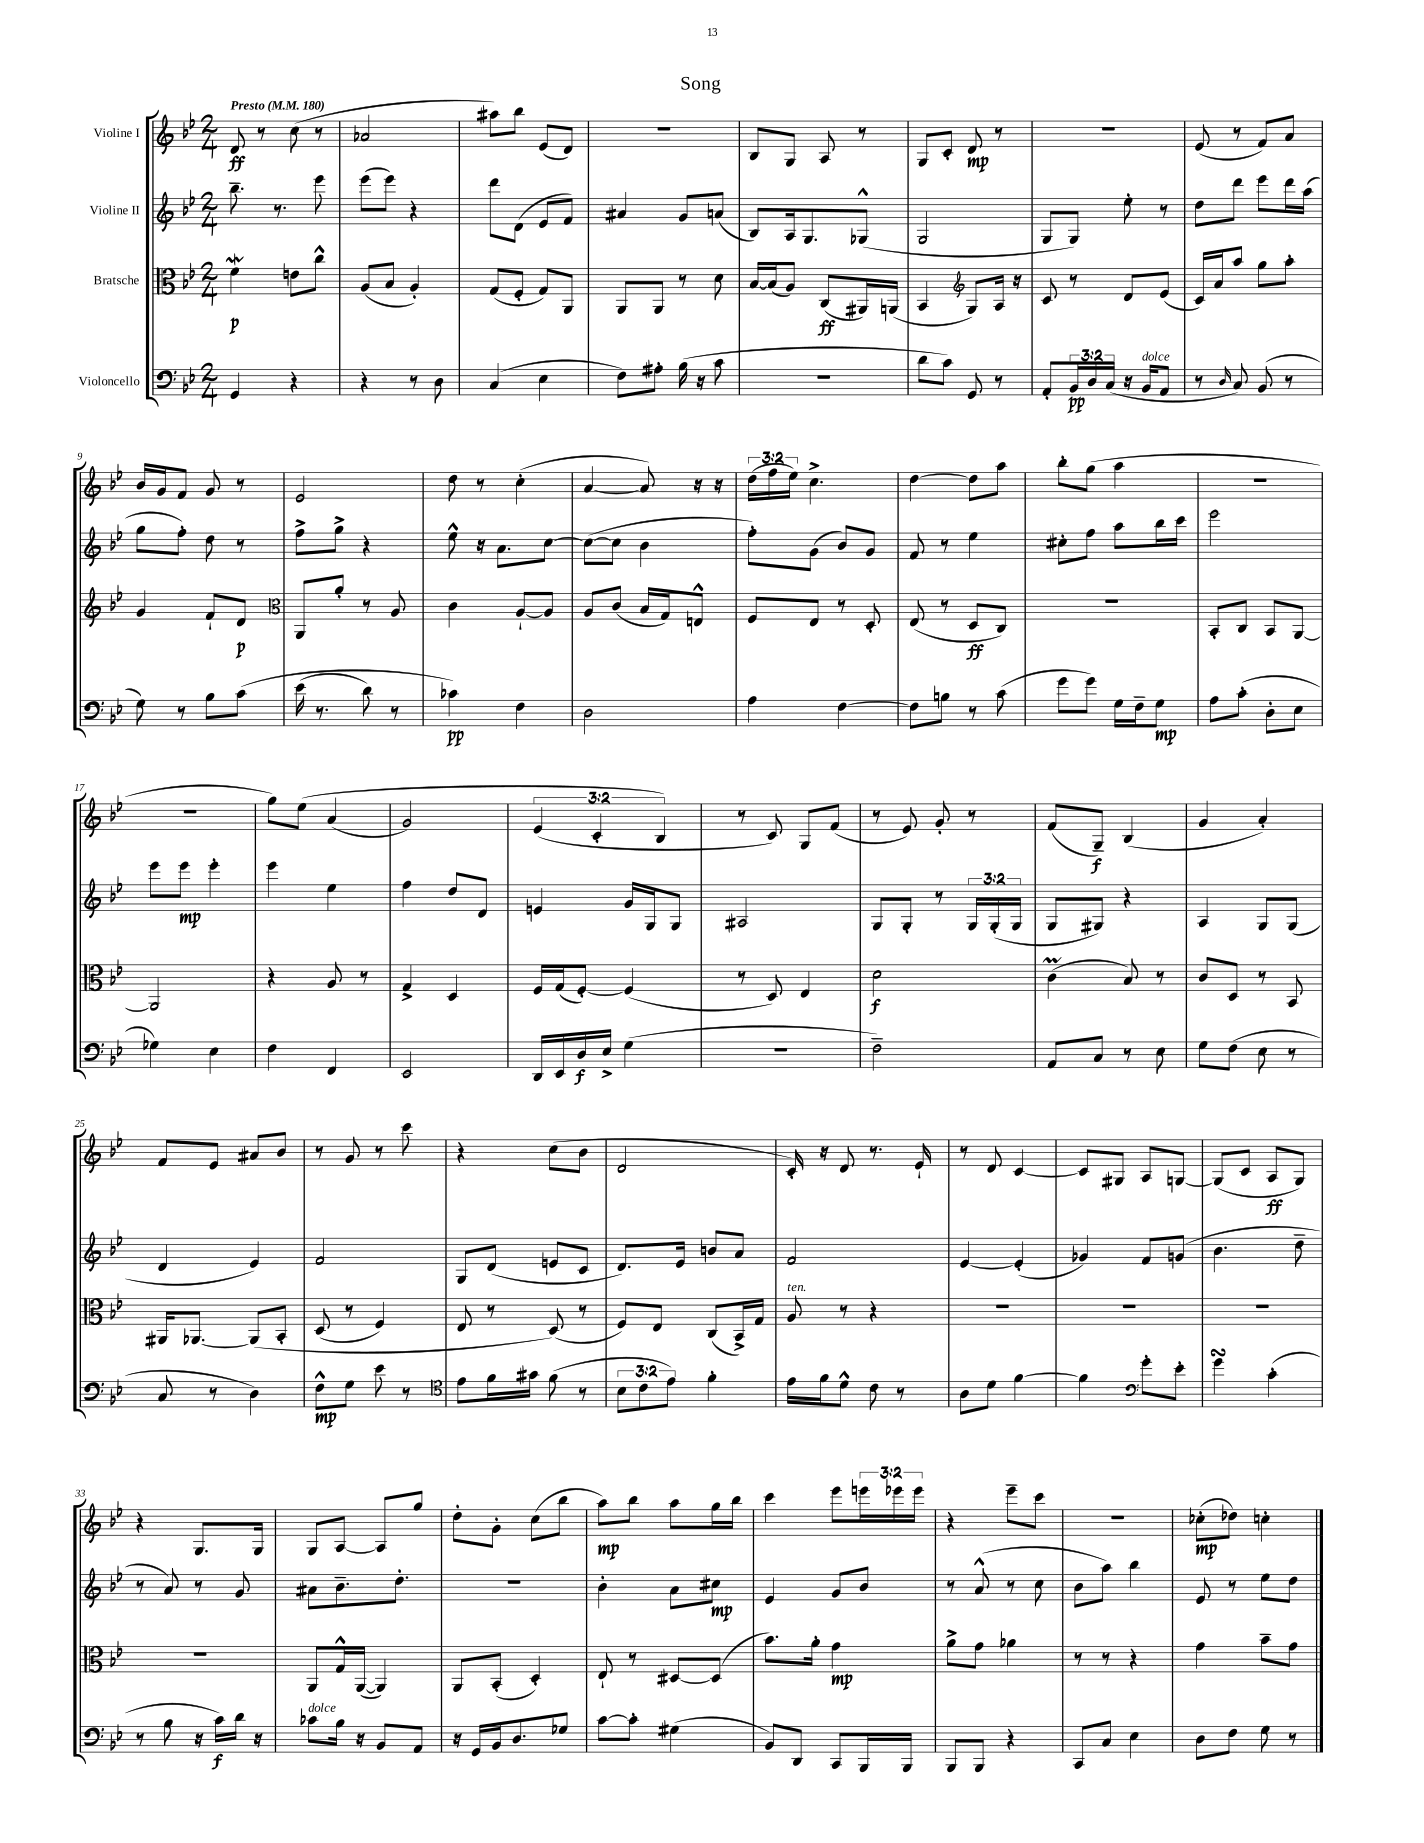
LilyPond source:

\header { title = "Song" }
<<
\new StaffGroup <<
\new Staff = "s0" \with { instrumentName = "Violine I" } {
    \clef treble \key bes \major \numericTimeSignature \time 2/4 \override Staff.TupletNumber.text = #tuplet-number::calc-fraction-text \tempo "Presto" 4 = 180
    d'8\ff r8 c''8( r8 |
    aes'2 |
    ais''8) bes''8 ees'8( d'8) |
    R2 |
    bes8 g8 a8 r8 |
    g8 c'8-. d'8\mp r8 |
    R2 |
    ees'8( r8 f'8) a'8 |
    bes'16 g'16 f'8 g'8 r8 |
    ees'2 |
    d''8 r8 c''4-.( |
    a'4~ a'8) r16 r16 |
    \tuplet 3/2 { d''16( f''16 ees''16) } c''4.-> |
    d''4~ d''8 a''8 |
    bes''8-. g''8( a''4 |
    R2 |
    R2 |
    g''8) ees''8\( a'4( |
    g'2) |
    \tuplet 3/2 { ees'4( c'4-. bes4\) } |
    r8 c'8) g8 f'8( |
    r8 ees'8) g'8-. r8 |
    f'8( g8--\f) bes4( |
    g'4 a'4-.) |
    f'8 ees'8 ais'8 bes'8 |
    r8 g'8 r8 c'''8 |
    r4 c''8( bes'8 |
    d'2 |
    c'16-.) r16 d'8 r8. ees'16-! |
    r8 d'8 c'4~ |
    c'8 gis8 a8 g8~ |
    g8( c'8 a8\ff g8) |
    r4 g8. g16 |
    g8 a8~ a8 g''8 |
    d''8-. g'8-. c''8( bes''8 |
    a''8\mp) bes''8 a''8 g''16 bes''16 |
    c'''4 ees'''8 \tuplet 3/2 { e'''16 ees'''16 ees'''16 } |
    r4 ees'''8-- c'''8 |
    R2 |
    ces''8-.\mp( des''8) c''4-. \bar "|." |
}
\new Staff = "s1" \with { instrumentName = "Violine II" } {
    \clef treble \key bes \major \numericTimeSignature \time 2/4 \override Staff.TupletNumber.text = #tuplet-number::calc-fraction-text
    bes''8.-- r8. ees'''8 |
    ees'''8( ees'''8) r4 |
    d'''8 d'8( ees'8 f'8) |
    ais'4 g'8 a'8( |
    bes8) a16 g8. ges8-^( |
    g2 |
    g8 g8) ees''8-. r8 |
    d''8 d'''8 ees'''8 d'''16 a''16( |
    g''8 f''8-.) d''8 r8 |
    f''8-> g''8-> r4 |
    ees''8-^ r16 a'8. c''8~ |
    c''8~( c''8 bes'4 |
    f''8-.) g'8( bes'8) g'8 |
    f'8 r8 ees''4 |
    cis''8-. f''8 a''8 bes''16 c'''16 |
    ees'''2 |
    ees'''8 ees'''8\mp ees'''4-. |
    ees'''4 ees''4 |
    f''4 d''8 d'8 |
    e'4 g'16 g16 g8 |
    ais2 |
    g8 g8-. r8 \tuplet 3/2 { g16 g16-.( g16 } |
    g8 gis8) r4 |
    a4 g8 g8( |
    d'4 ees'4) |
    f'2 |
    g8 d'8( e'8 c'8 |
    d'8.) ees'16 b'8 a'8 |
    f'2 |
    ees'4~ ees'4-.( |
    ges'4) f'8 g'8( |
    bes'4. d''8-- |
    r8 a'8) r8 g'8 |
    ais'8 bes'8.-- d''8.-. |
    R2 |
    bes'4-. a'8 cis''8\mp |
    ees'4 g'8 bes'8 |
    r8 a'8-^( r8 c''8 |
    bes'8 a''8) bes''4 |
    ees'8 r8 ees''8 d''8 \bar "|." |
}
\new Staff = "s2" \with { instrumentName = "Bratsche" } {
    \clef alto \key bes \major \numericTimeSignature \time 2/4
    f'4\mordent\p e'8 c''8-^ |
    a8( bes8 a4-.) |
    g8( f8-. g8) a,8 |
    a,8 a,8 r8 d'8 |
    bes16~ bes16( a8) c8\ff( ais,16) a,16( |
    bes,4 \clef treble g8) a16 r16 |
    c'8 r8 d'8 ees'8( |
    c'16) a'16 a''8 g''8 a''8-. |
    g'4 f'8-! d'8\p |
    \clef alto a,8 a'8-. r8 a8 |
    c'4 a8~-! a8 |
    a8 c'8( bes16 g16) e8-^ |
    f8 ees8 r8 d8-. |
    ees8( r8 d8\ff c8) |
    r2 |
    bes,8-. c8 bes,8 a,8~ |
    a,2 |
    r4 a8 r8 |
    g4-> d4 |
    f16 g16( f8~-.) f4( |
    r8 d8) ees4 |
    d'2\f |
    c'4\prall( bes8) r8 |
    c'8 d8 r8 bes,8 |
    ais,16 aes,8.~ aes,8\( bes,8-. |
    d8( r8 f4) |
    ees8 r8 d8(\) r8 |
    f8) ees8 c8( bes,16->) g16 |
    a8^\markup { \italic "ten." } r8 r4 |
    R2 |
    R2 |
    R2 |
    R2 |
    a,8 g16-^ a,16~( a,4) |
    a,8 bes,8-.( d4-.) |
    ees8-! r8 dis8~ dis8( |
    bes'8.) a'16-. g'4\mp |
    a'8-> g'8 aes'4 |
    r8 r8 r4 |
    g'4 bes'8-- g'8 \bar "|." |
}
\new Staff = "s3" \with { instrumentName = "Violoncello" } {
    \clef bass \key bes \major \numericTimeSignature \time 2/4 \override Staff.TupletNumber.text = #tuplet-number::calc-fraction-text
    g,4 r4 |
    r4 r8 d8 |
    c4( ees4 |
    f8) ais8-. bes16( r16 c'8 |
    r2 |
    d'8 c'8) g,8 r8 |
    a,8-. \tuplet 3/2 { bes,16\pp d16 c16( } r16 bes,16^\markup { \italic "dolce" } a,8 |
    r8 \grace { d16 } c8) bes,8( r8 |
    g8) r8 bes8 c'8\( |
    ees'16( r8. d'8) r8 |
    ces'4\pp\) f4 |
    d2 |
    a4 f4~ |
    f8 b8 r8 c'8( |
    g'8 g'8) g16 f16-- g8\mp |
    a8 c'8-.( d8-. ees8 |
    ges4) ees4 |
    f4 f,4 |
    ees,2 |
    d,16 ees,16 d16\f ees16-> g4( |
    R2 |
    f2--) |
    a,8 c8 r8 ees8 |
    g8 f8( ees8 r8 |
    c8 r8 d4) |
    f8-^\mp g8 ees'8 r8 |
    \clef tenor ees'8 f'16 gis'16 f'8( r8 |
    \tuplet 3/2 { bes8 c'8 ees'8) } f'4-. |
    ees'16 f'16 d'8-^ c'8 r8 |
    a8 d'8 f'4~ |
    f'4 \clef bass g'8-. ees'8-. |
    g'4\turn c'4-.( |
    r8 bes8 r16 c'16\f) d'16 r16 |
    ces'8^\markup { \italic "dolce" } bes16 r16 bes,8 a,8 |
    r16 g,16 bes,16 d8. ges8 |
    c'8~ c'8-. gis4( |
    bes,8) d,8 c,8 bes,,16 bes,,16 |
    bes,,8 bes,,8 r4 |
    c,8 c8 ees4 |
    d8 f8 g8 r8 \bar "|." |
}
>>
>>
